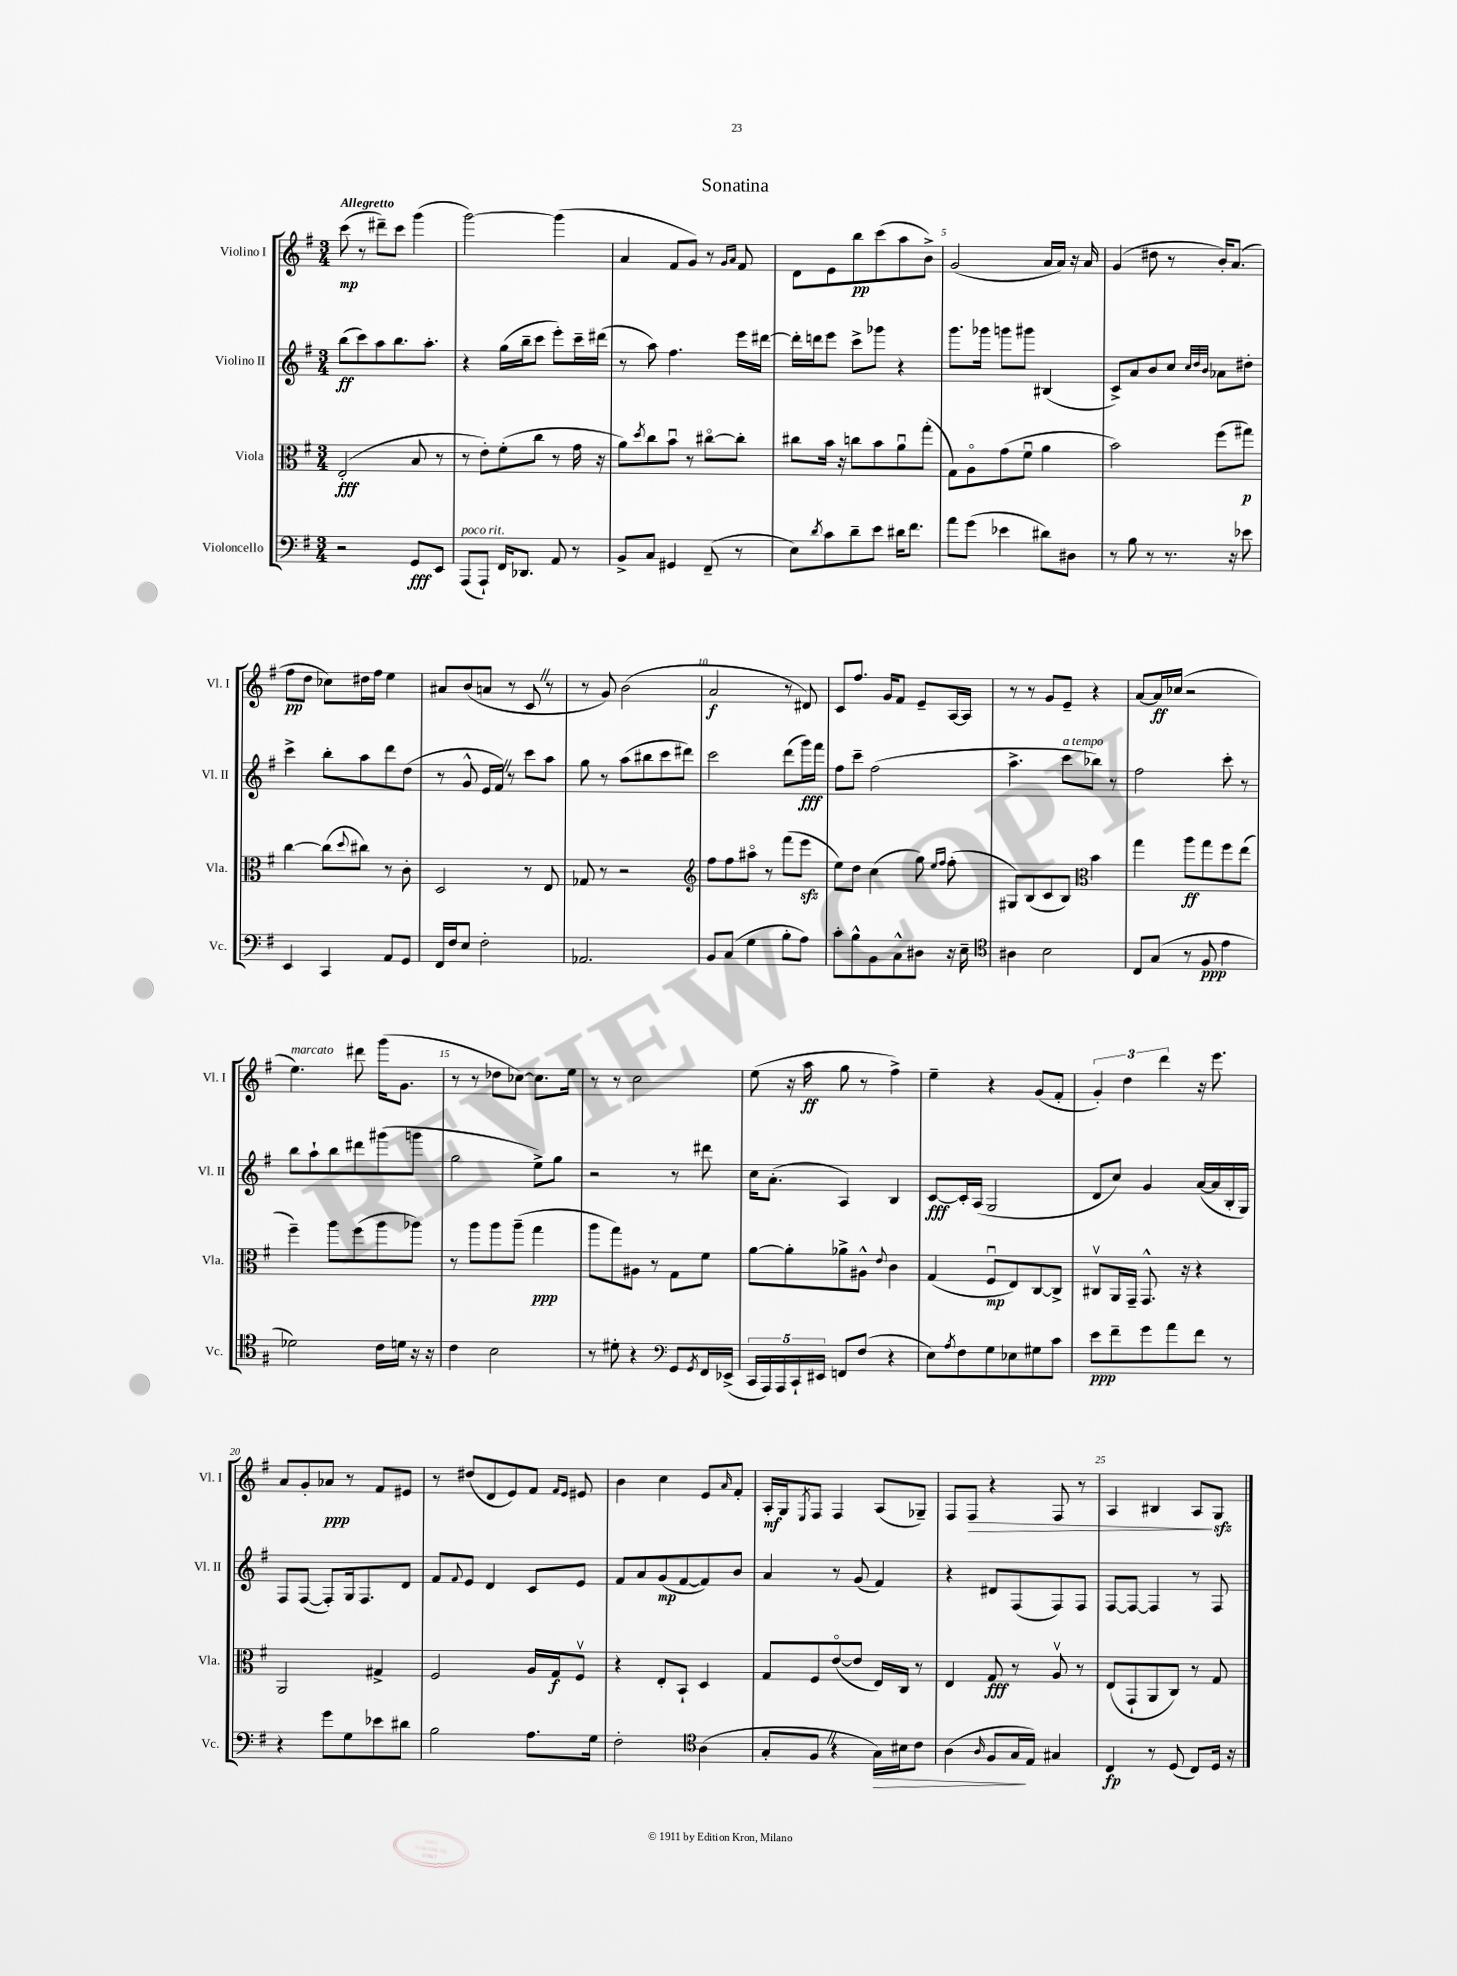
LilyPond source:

\header { title = "Sonatina" }
<<
\new StaffGroup <<
\new Staff = "s0" \with { instrumentName = "Violino I" shortInstrumentName = "Vl. I" } {
    \clef treble \key g \major \numericTimeSignature \time 3/4 \tempo "Allegretto"
    c'''8\mp( r8 dis'''8--) c'''8 g'''4( |
    g'''2~) g'''4( |
    a'4 fis'8 g'8) r8 \grace { g'16 a'16 } fis'8 |
    d'8 e'8 b''8\pp c'''8( a''8 b'8->) |
    g'2( a'16 a'16) r16 a'16 |
    g'4( dis''8 r8 b'16-.) a'8.( |
    fis''8\pp d''8 ces''8) dis''16 fis''16 e''4 |
    ais'8 b'8( a'8 r8 c'8 \once \override BreathingSign.text = \markup { \musicglyph "scripts.caesura.straight" } \breathe r8 |
    r8 g'8) b'2( |
    a'2\f r8 dis'8) |
    c'8 fis''8. g'16 fis'8 e'8-- a16~ a16 |
    r8 r8 g'8 e'8-- r4 |
    a'8~ a'16\ff ces''16( r2 |
    e''4.^\markup { \italic "marcato" }) dis'''8 g'''16( g'8. |
    r8 r8 des''8 ces''8~) ces''8. e''16 |
    r8 r8 c''2 |
    e''8( r16 a''16\ff g''8 r8 fis''4->) |
    e''4-- r4 g'8( fis'8-. |
    \tuplet 3/2 { g'4-.) d''4 d'''4 } r16 e'''8. |
    a'8 g'8-. aes'8\ppp r8 fis'8 eis'8 |
    r8 dis''8( d'8 e'8) fis'8 \grace { fis'16 e'16 } eis'8 |
    b'4 c''4 e'8 \grace { a'16 } fis'8-. |
    a16-.\mf g16 \acciaccatura { e8 } fis8 fis4 a8( ges8--) |
    fis8 fis8\> r4 fis8 r8 |
    a4 bis4 a8\! g8\sfz \bar "|." |
}
\new Staff = "s1" \with { instrumentName = "Violino II" shortInstrumentName = "Vl. II" } {
    \clef treble \key g \major \numericTimeSignature \time 3/4
    b''8\ff( c'''8) a''8 b''8. a''8.-. |
    r4 g''16( b''16-- c'''8 e'''8-.) c'''16-- dis'''16( |
    r8 a''8) fis''4. e'''16 dis'''16~ |
    dis'''16-. d'''16 e'''8 c'''8-> ges'''8 r4 |
    g'''8. ges'''16 g'''8 gis'''8 bis4( |
    c'8->) a'8 b'8 c''8 \grace { c''32 d''32 b'32 } aes'8 dis''8-. |
    c'''4-> b''8-. a''8 d'''8 d''8( |
    r8 g'8-^ e'16 fis'16) \once \override BreathingSign.text = \markup { \musicglyph "scripts.caesura.straight" } \breathe r8 c'''8 a''8 |
    g''8 r8 a''8( bis''8 c'''8 dis'''8) |
    c'''2 d'''8( g'''16\fff) fis'''16 |
    fis''8 c'''8-- fis''2( |
    a''4.-> c'''8^\markup { \italic "a tempo" } bes''8) r8 |
    fis''2 c'''8-. r8 |
    b''8 a''8-! b''8 dis'''8 gis'''8( g'''8 |
    g''2 e''8->) g''8 |
    r2 r8 dis'''8 |
    c''16 a'8.-.( a4) b4 |
    c'8~\fff c'16-. a16( g2 |
    d'8 c''8) g'4 a'16~( a'16 b16-. g16) |
    fis8 fis8~( fis8-.) g16 fis8. d'8 |
    fis'8 \appoggiatura { fis'8 } e'8 d'4 c'8 e'8 |
    fis'8 a'8 g'8\mp( fis'8~ fis'8) b'8 |
    a'4 r8 g'8( fis'4) |
    r4 dis'8 fis8( fis8) fis8 |
    fis8~ fis8~ fis4 r8 fis8 \bar "|." |
}
\new Staff = "s2" \with { instrumentName = "Viola" shortInstrumentName = "Vla." } {
    \clef alto \key g \major \numericTimeSignature \time 3/4
    e2-.\fff( b8 r8 |
    r8 e'8-.) fis'8-.( c''8 r8 g'16 r16 |
    a'8) \acciaccatura { d''8 } c''8 b'8\downbow r8 cis''8~\flageolet cis''8-. |
    cis''8 b'16 r16 c''8 b'8 a'8\downbow g''8-.( |
    g8) a8\flageolet g'8( fis'8\downbow a'4 |
    b'2) fis''8( gis''8\p) |
    c''4~ c''8( \appoggiatura { d''8 } cis''8) r8 c'8-. |
    d2 r8 e8 |
    ges8 r8 r2 |
    \clef treble fis''8 fis''8 ais''8\flageolet r8 fis'''8( e'''8\sfz |
    e''8) d''8 c''4( g''8) \grace { e''16 fis''16 } fis''8-.( |
    gis8) b8( c'8 b8) \clef alto b'4 |
    g''4 a''8\ff g''8 fis''8 e''8( |
    fis''4--) a''8 fis''8( a''8 aes''8) |
    r8 a''8 a''8 a''8--( g''4\ppp |
    a''8 g''8) ais8 r8 g8 fis'8 |
    a'8~ a'8-. aes'8-> ais8-^ \appoggiatura { e'8 } c'4 |
    g4( fis8\downbow\mp e8) c8~ c8-> |
    cis8\upbow a,16 g,16-- g,8.-^ r16 r4 |
    a,2 gis4-> |
    fis2 a16 g16\f fis8\upbow |
    r4 e8-. b,8-! d4 |
    g8 fis8 e'8~\flageolet( e'8 e16) c16 r8 |
    e4 g8\fff r8 a8\upbow r8 |
    e8( g,8-! a,8 c8) r8 g8 \bar "|." |
}
\new Staff = "s3" \with { instrumentName = "Violoncello" shortInstrumentName = "Vc." } {
    \clef bass \key g \major \numericTimeSignature \time 3/4
    r2 g,8\fff e,8 |
    a,,8^\markup { \italic "poco rit." }( a,,8-!) fis,16 des,8. a,8 r8 |
    b,8-> c8 gis,4 fis,8--( r8 |
    e8) \acciaccatura { d'8 } c'8 d'8-- e'8 dis'16 fis'8. |
    a'8 g'8( ees'4 dis'8) dis8 |
    r8 b8 r8 r8. r16 ees'8 |
    e,4 c,4 a,8 g,8 |
    fis,16 fis16 e8 fis2-. |
    aes,2. |
    b,8 c8( g4 b8-. a8) |
    c'8-. b8-^ b,8 c8-^ dis8 r16 e16-- |
    \clef tenor ais4 b2 |
    c8 g8( r8 fis8\ppp e'4 |
    des'2) c'16 d'16 r16 r16 |
    c'4 b2 |
    r8 dis'8-. r4 \clef bass g,8 \acciaccatura { g,8 } fis,16 ees,16->( |
    \tuplet 5/4 { c,16 a,,16) a,,16 c,16-! eis,16 } f,8 fis8( r4 |
    e8) \acciaccatura { a8 } fis8 g8 ees8 gis8 c'8 |
    e'8\ppp fis'8-- g'8 a'8 fis'8 r8 |
    r4 g'8 g8 ees'8 dis'8 |
    b2 a8. g16 |
    fis2-. \clef tenor a4( |
    g8-. fis8 \once \override BreathingSign.text = \markup { \musicglyph "scripts.caesura.straight" } \breathe r4 g16\>) bis16 c'8 |
    a4( \grace { a16 } fis8 g16\! e16) gis4 |
    c4\fp r8 d8( c8) d16 r16 \bar "|." |
}
>>
>>
\layout { \context { \Score \override BarNumber.break-visibility = ##(#f #t #t) barNumberVisibility = #(every-nth-bar-number-visible 5) } }
